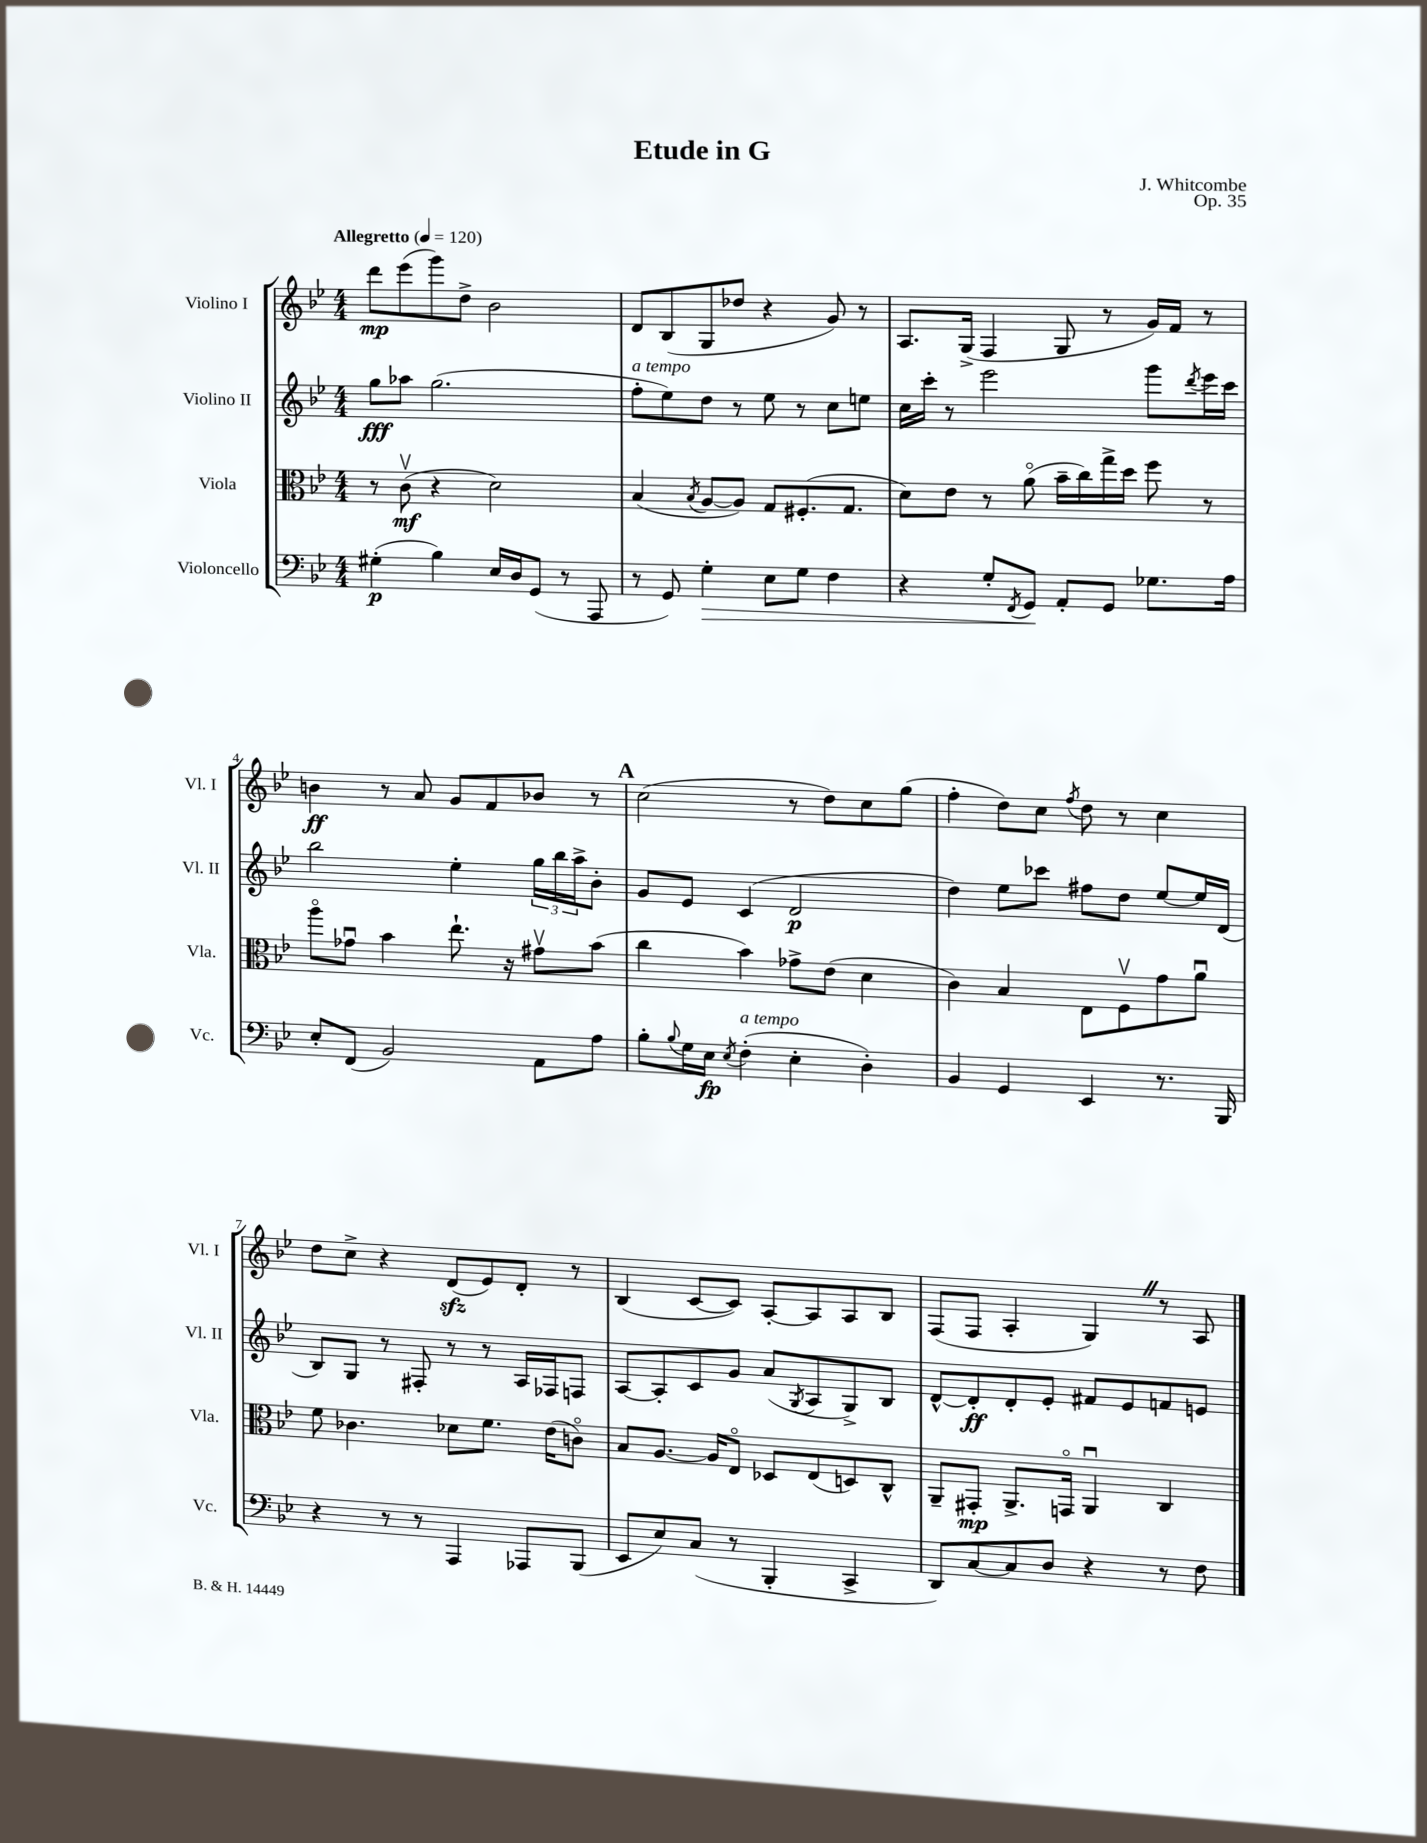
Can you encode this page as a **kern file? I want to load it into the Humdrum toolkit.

**kern	**kern	**kern	**kern
*staff4	*staff3	*staff2	*staff1
*clefF4	*clefC3	*clefG2	*clefG2
*k[b-e-]	*k[b-e-]	*k[b-e-]	*k[b-e-]
*M4/4	*M4/4	*M4/4	*M4/4
*MM120	*MM120	*MM120	*MM120
(4G#'	8r	8gg	8ddd
.	(8cv	8aa-	(8eee-
4B-)	4r	(2.gg	8ggg)
.	.	.	8dd^
16E-	2d)	.	2b-
16D	.	.	.
(8GG	.	.	.
8r	.	.	.
8AAA	.	.	.
=	=	=	=
8r	(4B-	8ff'	8d
8GG)	.	8ee-)	(8B-
.	8qB-	.	.
4G'	[8A	8dd	8G
.	8A])	8r	8dd-
8E-	8G	8ee-	4r
8G	(8.F#'	8r	.
4F	.	8cc	8g)
.	8.G	.	.
.	.	8ee	8r
=	=	=	=
4r	8d)	16cc	8.A
.	.	16ccc'	.
.	8e-	8r	.
.	.	.	(16G^
8G'	8r	2eee-	4F
8qFF	.	.	.
8GG	(8ao	.	.
8AA'	16b-~	.	8G
.	16cc)	.	.
8GG	16gg^	.	8r
.	16dd	.	.
8.G-	8ff	8ggg	16g)
.	.	.	16f
.	.	8qddd	.
.	8r	16eee-	8r
16A	.	16ccc	.
=	=	=	=
8E-'	8aao	2bb-	4b
(8FF	8g-u	.	.
2BB-)	4b-	.	8r
.	.	.	8a
.	8.ee-`	4ee-'	8g
.	.	.	8f
.	16r	.	.
8AA	8g#v	24gg	8b-
.	.	24bb-	.
.	.	24aa^	.
8A	(8b-	8b-'	8r
=	=	=	=
8B-'	4cc	8g	(2cc
8qqB-	.	.	.
16G	.	8e-	.
16E-	.	.	.
8qE-	.	.	.
(4F'	4b-)	(4c	.
4E-'	8g-^	2d	8r
.	(8e-	.	8dd)
4D')	4d	.	8cc
.	.	.	(8gg
=	=	=	=
4BB-	4c)	4dd)	4ff'
4GG	4B-	8ee-	8dd)
.	.	8ccc-	8cc
.	.	.	8qff
4EE-	8E-	8ff#	8dd
.	8Fv	8dd	8r
8.r	8g	[8ee-	4cc
.	8au	16ee-]	.
16BBB-	.	(16d	.
=	=	=	=
4r	8f	8B-)	8dd
.	4.c-	8G	8cc^
8r	.	8r	4r
8r	.	8F#'	.
4AAA	8d-	8r	(8d
.	8.f	8r	8e-)
8AAA-	.	16A	8d'
.	(16e-	16F-	.
(8BBB-	8co)	8F	8r
=	=	=	=
8EE-	8B-	[8A	(4B-
8E-)	[8.A	8A']	.
(8C	.	8c	[8c
.	16A]	.	.
8r	8E-o	8g	8c])
4BBB-'	8D-	(8a	[8A'
.	.	8qG	.
.	(8E-	8A	8A]
4CC^	8D)	8G^)	8A
.	8C^^	8B-	8B-
=	=	=	=
8DD)	8AA~	[8d^^	(8F
[8C	8GG#'	8d']	8F
8C]	8.AA^	8d'	4A'
8D	.	8e-'	.
.	16GGo	.	.
4r	4AAu	8f#	4G)
.	.	8e-	.
8r	4C	8f	8r
8F	.	8e	8A
==	==	==	==
*-	*-	*-	*-
